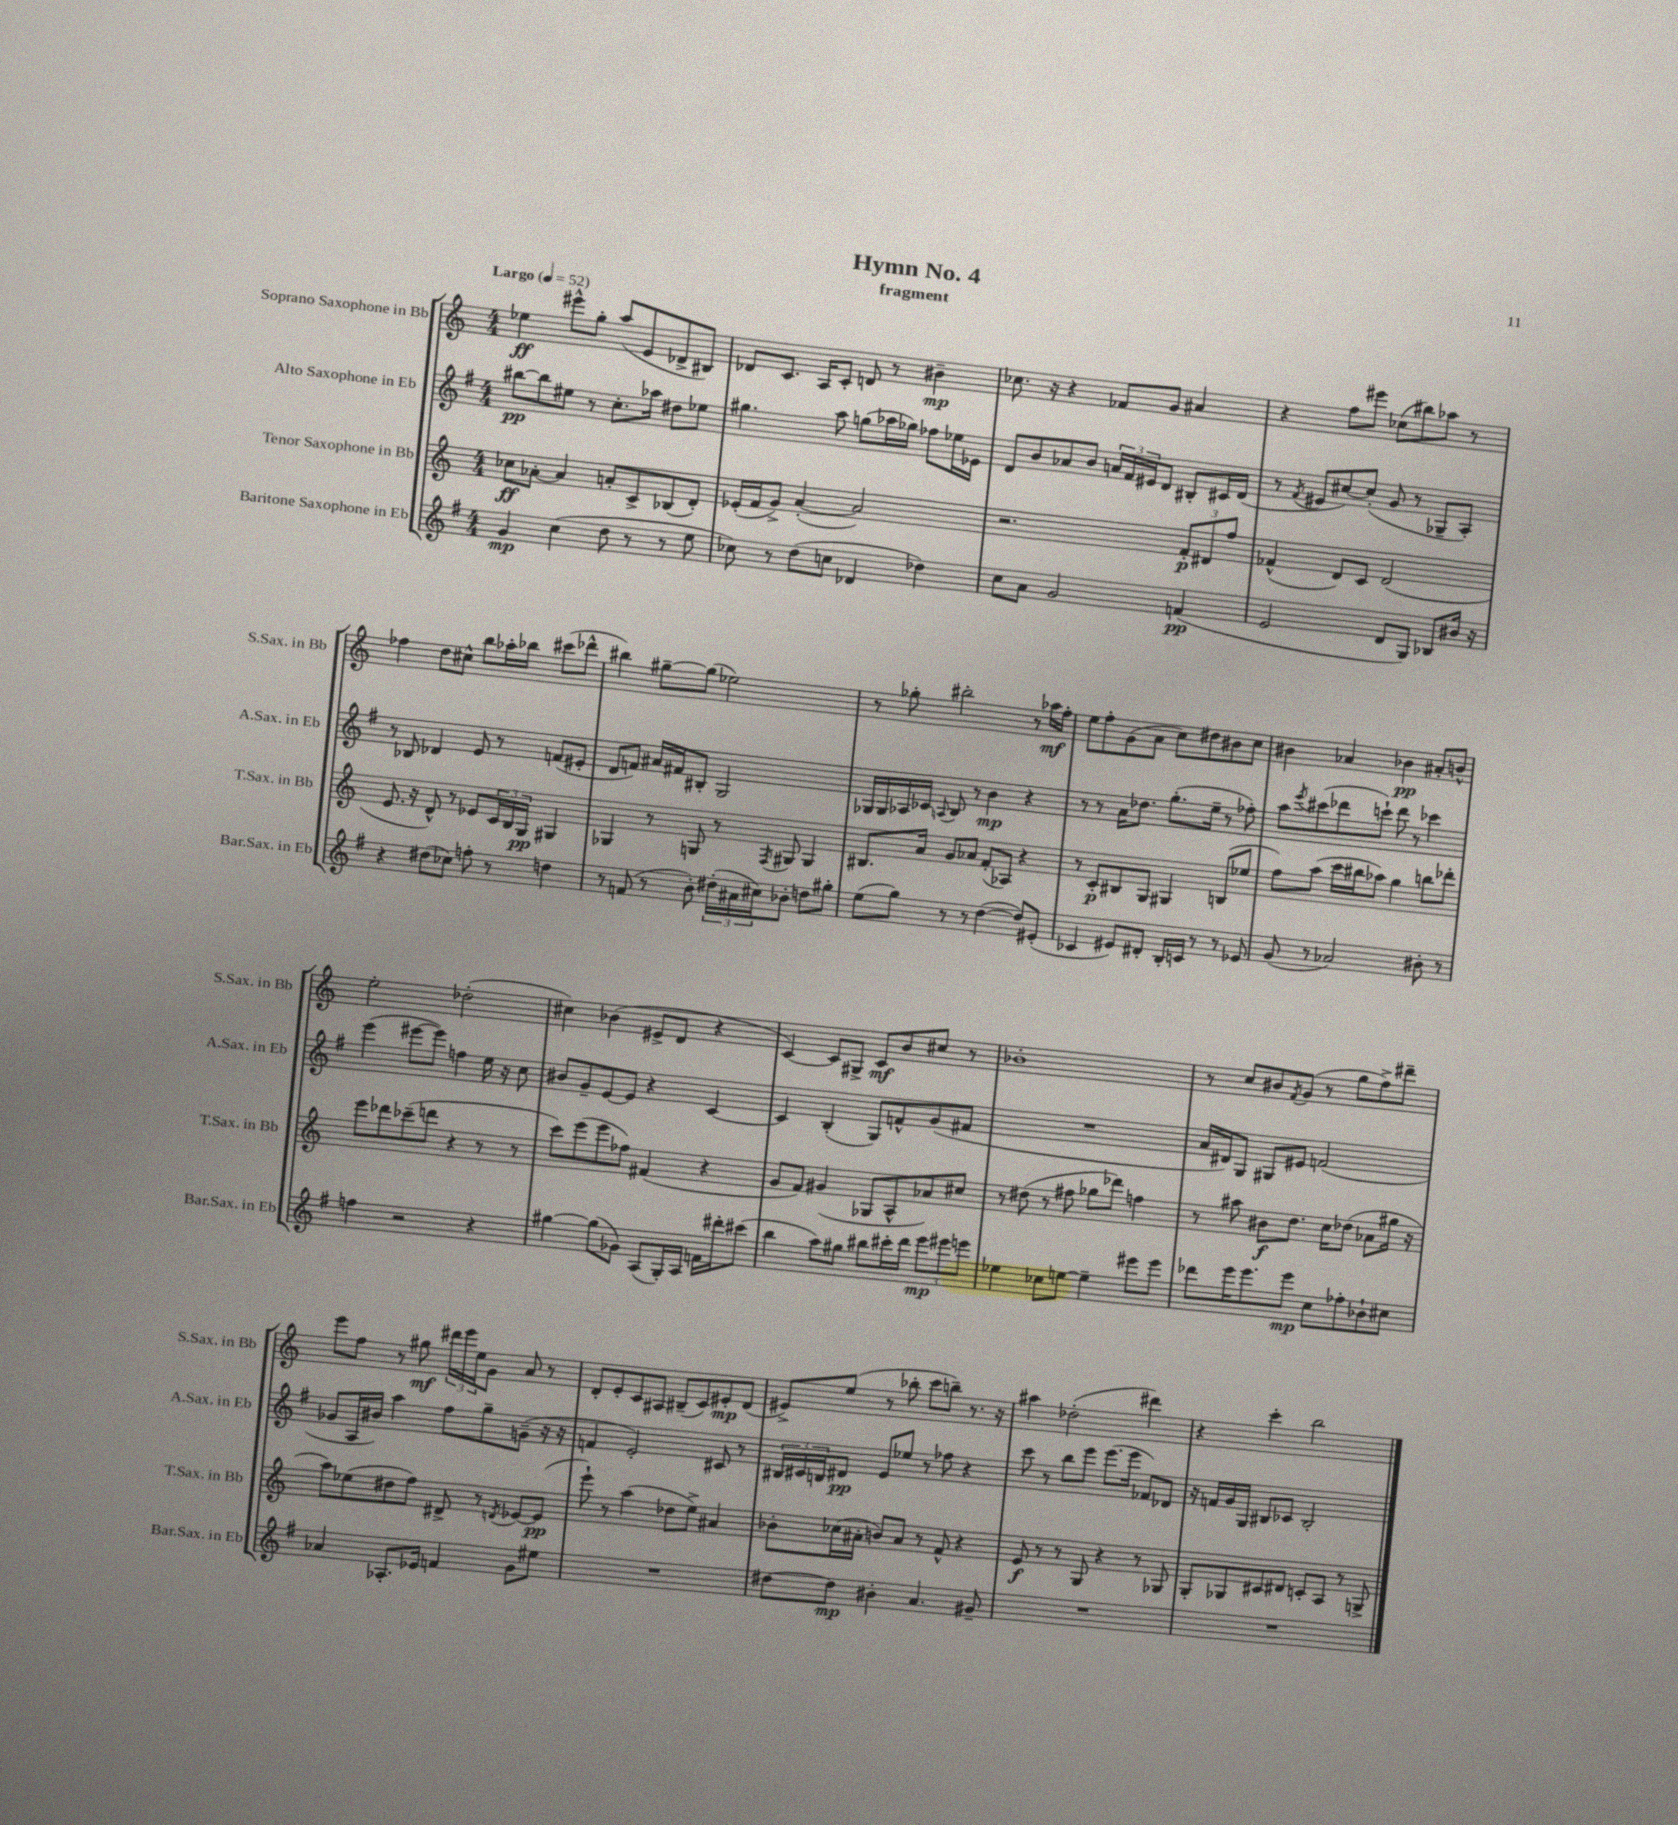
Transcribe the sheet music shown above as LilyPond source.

\header { title = "Hymn No. 4" subtitle = "fragment" }
<<
\new StaffGroup <<
\new Staff = "s0" \with { instrumentName = "Soprano Saxophone in Bb" shortInstrumentName = "S.Sax. in Bb" } {
    \clef treble \key c \major \numericTimeSignature \time 4/4 \tempo "Largo" 4 = 52
    ees''4\ff eis'''8-^ g''8-. a''8( e'8 des'8-> bis8) |
    des'8 c'8. a16 c'8-. d'8 r8 bis'4--\mp |
    ces''8. r16 r4 fes'8 g'8 ais'4 |
    r4 f''8 eis'''8 ces''8( bis''8) aes''8 r8 |
    fes''4 d''8 cis''8-^ b''8 aes''16-. bes''16 cis'''8( des'''8-^ |
    bis''4) gis''8~-- gis''8( ees''2) |
    r8 ges''8-. bis''2-. r8 aes''16\mf f''16-. |
    e''8 f''8-. g'8( a'8 c''8) dis''8 bis'8 c''8 |
    bis'4 aes'4 bes'4\pp ais'8-. b'8-^ |
    e''2-. des''2-.( |
    cis''4) bes'4( eis'8-> d'8 r4 |
    c'4~) c'8 gis8-> c'8\mf b'8 cis''8 r8 |
    bes'1-. |
    r8 c''8 bis'8 \acciaccatura { f'8 } g'8( r8 g''8 f''8->) dis'''8-- |
    e'''8 f''8 r8 gis''8\mf \tuplet 3/2 { dis'''16 e'''16 e''16 } g'8 a'8 r8 |
    d'8-. e'8-. c'8 ais8 bis8--( c'8) eis'8-.\mp d'8( |
    eis'8->) e''8( r8 bes''8-. c'''8 b''8--) r8. r16 |
    ais''4 des''2-.( dis'''4) |
    r4 c'''4-. b''2 \bar "|." |
}
\new Staff = "s1" \with { instrumentName = "Alto Saxophone in Eb" shortInstrumentName = "A.Sax. in Eb" } {
    \clef treble \key g \major \numericTimeSignature \time 4/4
    bis''8~\pp bis''8 eis''8 r8 c''8.-. aes''16 dis''8 ees''8 |
    gis''4. a''8 g''8( aes''16 ges''16) fes''8 ees''16 ees'16 |
    d'8 b'8 aes'8 b'8 \tuplet 3/2 { a'16 fis'16 eis'16 } d'8 bis8-. cis'16 d'16( |
    r8 \acciaccatura { fis'8 } eis'8 cis''8~) cis''8-.( g'8 r8 ges8-- a8-.) |
    r8 bes8 des'4 e'8 r8 f'8( eis'8-. |
    d'8 f'8) ais'16 fis'16 bis8-. g2 |
    ges16 ges16 aes16 ces'16 \appoggiatura { a8 } b8 r8 b'4\mp r4 |
    r8 r8 a'16 des''8. g''8.-.( e''16-- r8 fes''8-.) |
    a''8 \acciaccatura { e'''8 } cis'''8( des'''8 c'''8-!) des'''8 r8 ces'''4 |
    e'''4( eis'''8~ eis'''8) f''4 e''16 r16 c''8 |
    bis'8 g'8-- e'8~ e'8 r4 c'4~ |
    c'4 b4-.( g8) f'8-^ g'8( fis'8 |
    R1 |
    a'16 dis'16) g8 gis8 eis'8 f'2( |
    ges'8 a16 bis'16) a''4 fis''8 g''8-- g'8--( r16 r16 |
    f'4 e'2-.) cis'8 r8 |
    \tuplet 3/2 { bis16 cis'16 b16 } dis'8\pp e'8 ees''8 r8 fes''8 r4 |
    c'''8 r8 b''8 e'''8 e'''8.( e'''16 fes'8) des'8 |
    r16 f'16 g'16 g16 bis8 ces'8 bis2-. \bar "|." |
}
\new Staff = "s2" \with { instrumentName = "Tenor Saxophone in Bb" shortInstrumentName = "T.Sax. in Bb" } {
    \clef treble \key c \major \numericTimeSignature \time 4/4
    ces''8\ff aes'8~-. aes'4 a'8-. c'8-> bes8( d'8-.) |
    ees'16-.( f'16 g'8->) a'4~-.( a'2) |
    r2. \tuplet 3/2 { f'8-.\p dis'8 f''8 } |
    fes'4-^( d'8) c'8 d'2( |
    e'8. r16 d'8-^) r8 ees'8 \tuplet 3/2 { c'16 b16 g16\pp } gis4 |
    ges4 r8 g8 r8 \acciaccatura { f8 } gis8 gis4 |
    bis8. a'16 g'8 aes'8 f'8-.( aes8) r4 |
    r8 c'8-.\p bis8 g8 gis4 b8( ees''8 |
    f''8) a''8( c'''16 bis''16 aes''8) g''4 b''8 des'''8-. |
    e'''8 des'''8 ces'''8--( d'''8 r4 r8 r8 |
    c'''8) e'''8( e'''8 fes''8) fis'4( r4 |
    g'8 f'8) gis'4( ges8 a8-^ aes'8) cis''8 |
    r8 dis''8( r8 fis''8 ges''8 des'''8) f''4 |
    r8 ais''8 bis'8\f d''8. c''16 des''8( aes'8 gis''16 r16 |
    a''8) ees''8( dis''8 f''8) dis'8-> r8 \acciaccatura { d'8 } ees'8~ ees'8\pp( |
    e'''8-!) r8 a''4( des''8 e''8->) ais'4 |
    bes'8-. ces''16( ais'16-. b'8) ais'8 r8 f'8-^ r4 |
    e'8\f r8 r8 g8 r4 r8 ges8 |
    g8-. ges8 cis'8 dis'8 c'8-. a8 r8 g8-> \bar "|." |
}
\new Staff = "s3" \with { instrumentName = "Baritone Saxophone in Eb" shortInstrumentName = "Bar.Sax. in Eb" } {
    \clef treble \key g \major \numericTimeSignature \time 4/4
    g'4\mp c''4( d''8 r8 r8 e''8 |
    ces''8) r8 d''8( c''8 des'4 des''4) |
    c''8 a'8 g'2 f'4\pp( |
    e'2 d'8 g8) bes8 bis'16 r16 |
    r4 dis''8( ces''8) f''8-. r8 d''4 |
    r8 f'8( r8 b'8-.) \tuplet 3/2 { dis''16-.( ais'16 cis''16) } bes'8-. d''8 gis''8-. |
    e''8( g''8) r8 r8 d''4~( d''8) eis'8-.( |
    ces'4 eis'8) dis'8-. b16-. c'16 r8 r8 ees'8 |
    g'8( r8 aes'2) bis'8-. r8 |
    f''4 r2 r4 |
    gis''4~ gis''8( ges'8) a8( g16-.) a16 f'16 dis'''16-. cis'''8( |
    b''4 a''8) gis''8 bis''8 cis'''16-. d'''16 \tuplet 3/2 { e'''8\mp eis'''8 e'''8 } |
    ees''4 ces''8 e''8~ e''4-- eis'''8 eis'''8 |
    des'''8 e'''16 e'''8. e'''8\mp c''8 fes''8-. bes'8-! cis''8 |
    aes'4 aes8.-. ees'16 f'4 g'8 eis''8 |
    R1 |
    dis''8~ dis''8\mp bis'4-. a'4. gis'8-- |
    R1 |
    R1 \bar "|." |
}
>>
>>
\layout { \context { \Score \remove "Bar_number_engraver" } }
